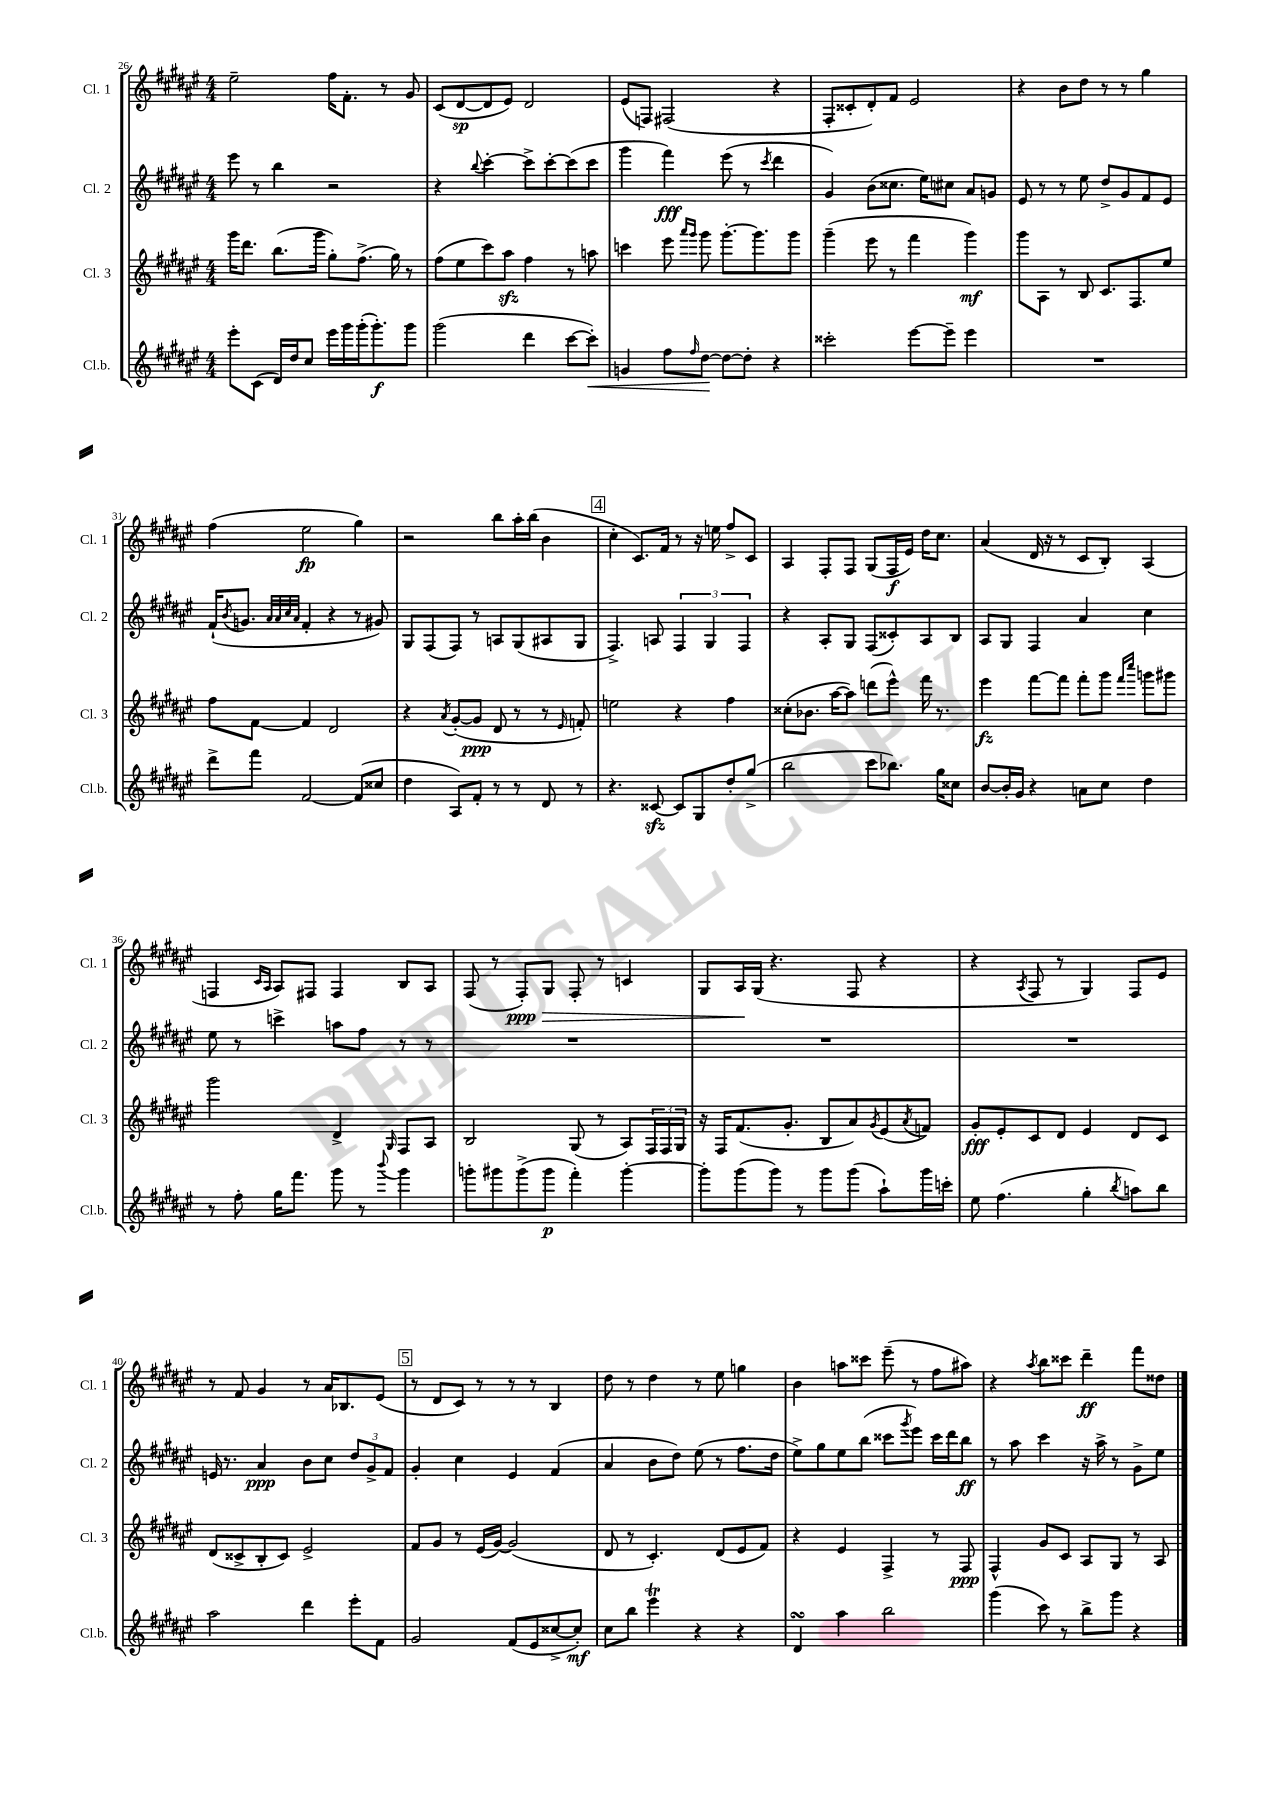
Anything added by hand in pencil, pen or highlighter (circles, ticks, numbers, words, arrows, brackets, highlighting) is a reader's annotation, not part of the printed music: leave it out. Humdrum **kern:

**kern	**kern	**kern	**kern
*staff4	*staff3	*staff2	*staff1
*clefG2	*clefG2	*clefG2	*clefG2
*k[f#c#g#d#a#e#]	*k[f#c#g#d#a#e#]	*k[f#c#g#d#a#e#]	*k[f#c#g#d#a#e#]
*M4/4	*M4/4	*M4/4	*M4/4
8eee#'	16ggg#	8eee#	2ee#~
.	8.ddd#	.	.
(8c#	.	8r	.
16d#)	(8.bb	4bb	.
16dd#	.	.	.
8cc#	.	.	.
.	16ggg#	.	.
16eee#	8gg#')	2r	16ff#
16ggg#	.	.	8.f#'
(16ggg#'	(8.ff#^	.	.
8.ggg#')	.	.	.
.	.	.	8r
.	16gg#)	.	.
8ggg#	8r	.	8g#
=	=	=	=
(2ggg#	(8ff#	4r	(8c#
.	8ee#	.	[8d#
.	.	8qqbb	.
.	8ccc#)	[4ccc#'	8d#]
.	8aa#	.	8e#)
4ddd#	4ff#	8ccc#^]	2d#
.	.	[8ccc#'	.
[8ccc#	8r	(8ccc#]	.
8ccc#'])	8aa	8ccc#	.
=	=	=	=
4g	4ccc	4ggg#	(8e#
.	.	.	8F)
8ff#	8eee#	4fff#)	(2F#
.	16qqaaa#	.	.
16qqff#	16qqggg#	.	.
[8dd#	8ggg#	.	.
8dd#_	[8.ggg#'	(8eee#	.
8dd#']	.	8r	.
.	8.ggg#]	.	.
.	.	8qccc#	.
4r	.	4ddd#	4r
.	8ggg#	.	.
=	=	=	=
2ccc##'	(4ggg#~	4g#)	8F#'
.	.	.	8c##'
.	8eee#	(8b	8d#')
.	8r	8.cc##	8f#
[8eee#	4fff#	.	2e#
.	.	16ee#)	.
8eee#~]	.	8cc#	.
4eee#	4ggg#)	8a#	.
.	.	8g	.
=	=	=	=
1r	8ggg#	8e#	4r
.	8A#	8r	.
.	8r	8r	8b
.	8B	8ee#	8dd#
.	8.c#	8dd#^	8r
.	.	8g#	8r
.	8.F#	.	.
.	.	8f#	4gg#
.	8ee#	8e#	.
=	=	=	=
8ddd#^	8ff#	(16f#`	(4ff#
.	.	8qb	.
.	.	8.g	.
8fff#	[8f#	.	.
.	.	32qqa#	.
.	.	32qqa#	.
.	.	32qqcc#	.
.	.	32qqa#	.
[2f#	4f#]	4f#'	2ee#
.	2d#	4r	.
(8f#]	.	8r	4gg#)
8cc##	.	8g#)	.
=	=	=	=
4dd#	4r	8G#	2r
.	.	(8F#	.
.	8qa#	.	.
8A#)	([8g#'	8F#)	.
8f#'	8g#]	8r	.
8r	8d#	8A	8bb
8r	8r	(8G#	16aa#'
.	.	.	(16bb
8d#	8r	8A#	4b
.	16qqe#	.	.
8r	8f')	8G#	.
=	=	=	=
4.r	2ee	4.F#^)	4cc#'
.	.	.	8.c#)
[8c##	.	8A	.
.	.	.	16f#
8c##]	4r	6F#	8r
8G#	.	.	16r
.	.	6G#	.
.	.	.	16ee
8dd#'	4ff#	.	8ff#^
.	.	6F#	.
(8gg#^	.	.	8c#
=	=	=	=
2bb	(8cc##'	4r	4A#
.	8.b-	.	.
.	.	8A#'	8F#'
.	[16aa#	.	.
.	8aa#])	8G#	8F#
8ccc#	(8ddd	(8F#	(8G#
8.bb-)	8eee#^^)	8c##')	16F#
.	.	.	16e#)
.	16fff#	8A#	16dd#
16gg#	8.r	.	8.cc#
8cc##	.	8B	.
=	=	=	=
[8b	4eee#	8A#	(4a#
16b']	.	8G#	.
16g#	.	.	.
4r	[8fff#	4F#	16d#
.	.	.	16r
.	8fff#]	.	8r
8a	8fff#'	4a#	8c#
8cc#	8ggg#	.	8B')
.	16qqfff#	.	.
.	16qqcccc#	.	.
4dd#	8ggg	4cc#	(4A#
.	8ggg#	.	.
=	=	=	=
8r	2ggg#	8ee#	4F
8ff#'	.	8r	.
.	.	.	16qqc#
.	.	.	16qqA#
16gg#	.	4ccc^	8A#)
8.fff#	.	.	.
.	.	.	8F#
8ggg#	4d#^	8aa	4F#
8r	.	8ff#	.
8qqbbb	16qqG#	.	.
4ggg#	8F#	8r	8B
.	8A#	8r	8A#
=	=	=	=
8ggg'	2B	1r	(8F#
8ggg#	.	.	8r
(8ggg#^	.	.	8F#')
8ggg#	.	.	8G#
4fff#')	(8G#	.	8F#'
.	8r	.	8r
[4ggg#'	8A#)	.	4c
.	24F#	.	.
.	24F#	.	.
.	24G#	.	.
=	=	=	=
8ggg#']	16r	1r	8G#
.	16F#	.	.
(8ggg#	(8.f#	.	16A#
.	.	.	(16G#
8ggg#)	.	.	4.r
.	8.g#'	.	.
8r	.	.	.
8ggg#	8B	.	.
(8ggg#	8a#)	.	8F#
.	8qg#	.	.
8aa#`)	(8e#	.	4r
.	8qa#	.	.
16ggg#	8f)	.	.
16ccc'	.	.	.
=	=	=	=
8ee#	8g#'	1r	4r
(4.ff#	8e#'	.	.
.	.	.	8qA#
.	8c#	.	8F#
.	8d#	.	8r
4gg#'	4e#	.	4G#)
8qbb	.	.	.
8aa)	8d#	.	8F#
8bb	8c#	.	8e#
=	=	=	=
2aa#	(8d#	16e	8r
.	.	8.r	.
.	8c##^	.	8f#
.	8B'	4a#	4g#
.	8c##)	.	.
4ddd#	2e#^	8b	8r
.	.	8cc#	16a#
.	.	.	8.B-
8eee#'	.	12dd#	.
.	.	12g#^	.
8f#	.	.	(8e#
.	.	12f#	.
=	=	=	=
2g#	8f#	4g#'	8r
.	8g#	.	8d#
.	8r	4cc#	8c#)
.	(16e#	.	8r
.	[16g#)	.	.
(8f#	(2g#]	4e#	8r
8e#	.	.	8r
[8cc##^	.	(4f#	4B
8cc##'])	.	.	.
=	=	=	=
8cc#	8d#	4a#	8dd#
8bb	8r	.	8r
4eee#	4.c#')	8b	4dd#
.	.	8dd#)	.
4r	.	(8ee#	8r
.	(8d#	8r	8ee#
4r	8e#	8.ff#	4gg
.	8f#)	.	.
.	.	16dd#	.
=	=	=	=
4d#	4r	8ee#^)	4b
.	.	8gg#	.
4aa#	4e#	8ee#	8aa
.	.	(8bb	8ccc##
2bb	4F#^	8ccc##	(8eee#~
.	.	8qggg#	.
.	.	8eee#)	8r
.	8r	16ccc##	8ff#
.	.	16ddd#	.
.	8F#	8bb	8aa#)
=	=	=	=
(4ggg#	4F#^^	8r	4r
.	.	8aa#	.
.	.	.	8qaa#
8ccc#)	8g#	4ccc#	8bb
8r	8c#	.	8ccc##
8bb^	8A#	16r	4ddd#~
.	.	16aa#^	.
8ggg#	8G#	8r	.
4r	8r	8g#^	8fff#
.	8A#	8ee#	8dd##
==	==	==	==
*-	*-	*-	*-
